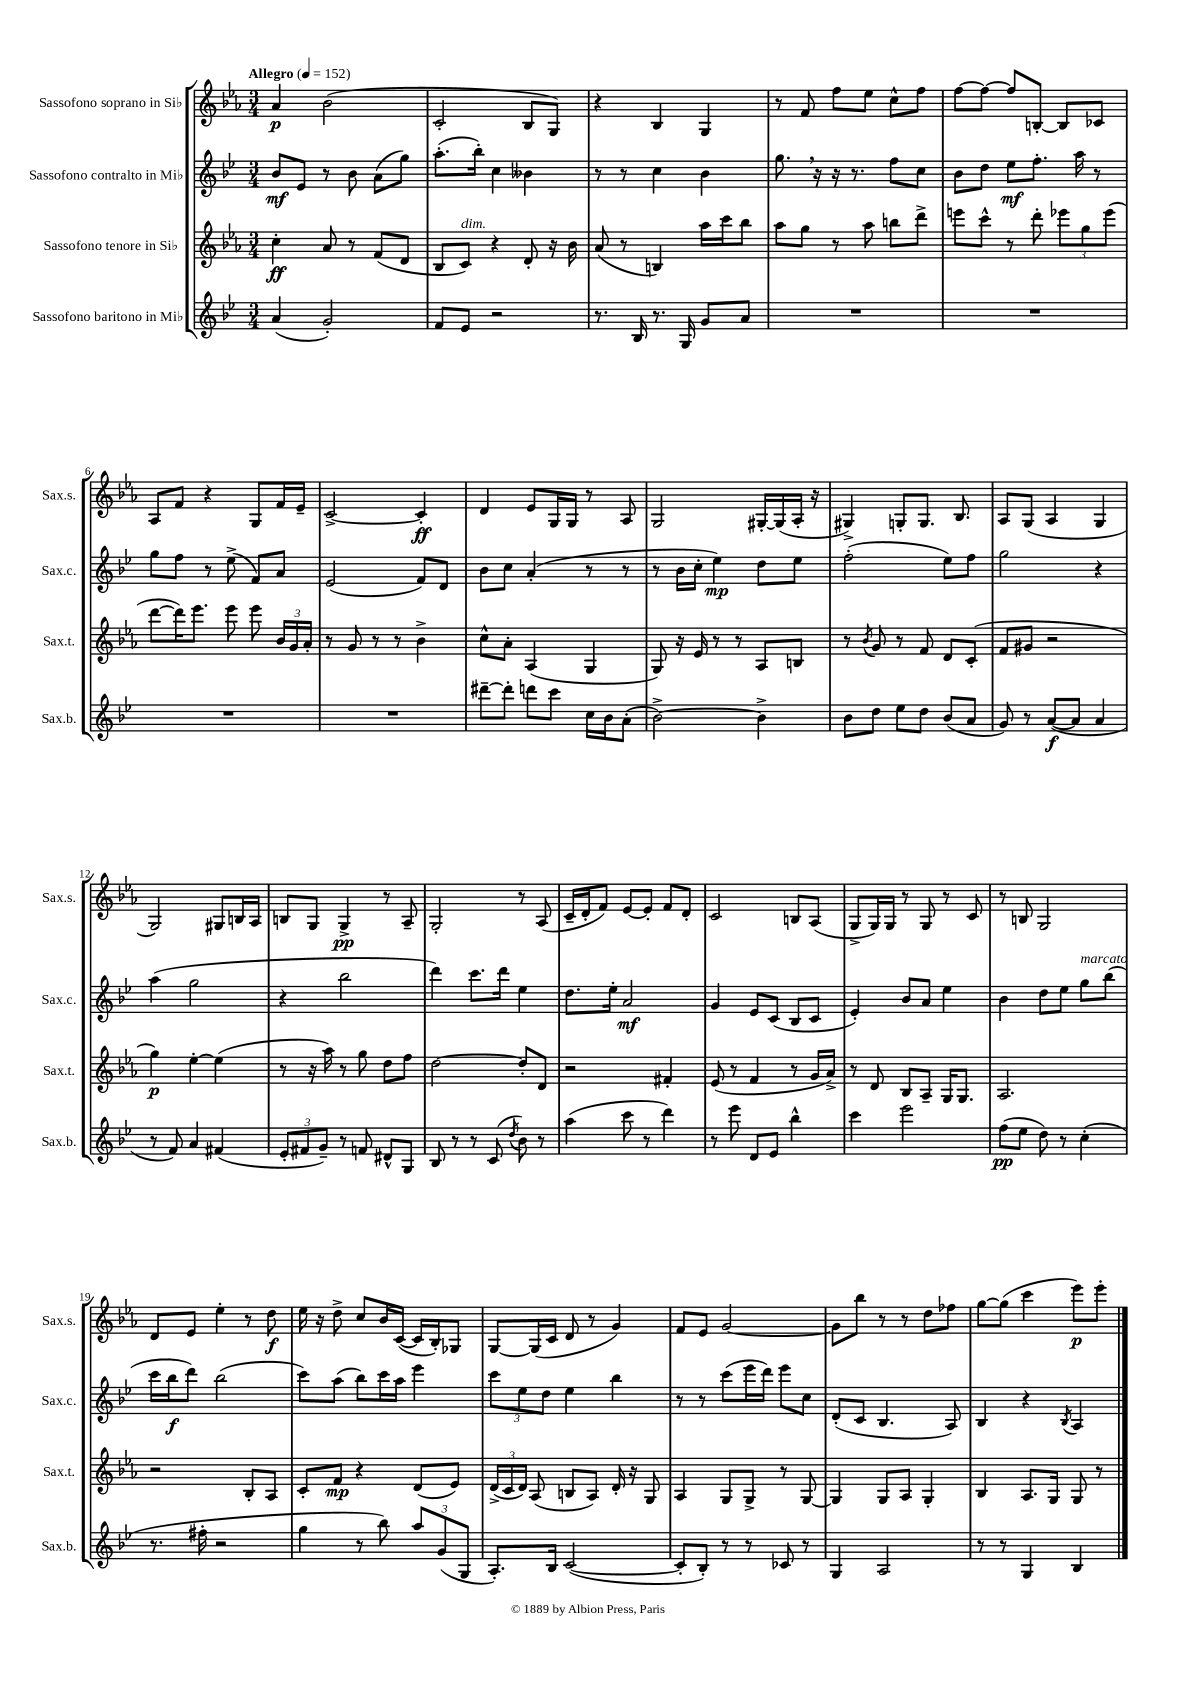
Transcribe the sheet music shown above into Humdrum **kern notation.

**kern	**kern	**kern	**kern
*staff4	*staff3	*staff2	*staff1
*clefG2	*clefG2	*clefG2	*clefG2
*k[b-e-]	*k[b-e-a-]	*k[b-e-]	*k[b-e-a-]
*M3/4	*M3/4	*M3/4	*M3/4
*MM152	*MM152	*MM152	*MM152
(4a	4cc'	8b-	4a-
.	.	8e-	.
2g')	8a-	8r	(2b-
.	8r	8b-	.
.	(8f	(8a	.
.	8d	8gg)	.
=	=	=	=
8f	8B-	(8.aa'	2c'
8e-	8c)	.	.
.	.	16bb-')	.
2r	4r	4cc	.
.	8d'	4b--	8B-
.	16r	.	8G)
.	16b-	.	.
=	=	=	=
8.r	(8a-	8r	4r
.	8r	8r	.
16B-	.	.	.
8.r	4B)	4cc	4B-
16G	.	.	.
8g	16aa-	4b-	4G
.	16ccc	.	.
8a	8bb-	.	.
=	=	=	=
2.r	8aa-	8.gg	8r
.	8gg	.	8f
.	.	16r	.
.	8r	16r	8ff
.	.	8.r	.
.	8aa-	.	8ee-
.	8bb	8ff	8cc^^
.	8ddd^	8cc	8ff
=	=	=	=
2.r	8eee	8b-	[8ff
.	8ccc^^	8dd	8ff_
.	8r	8ee-	8ff]
.	8ddd'	8.ff'	[8B'
.	12eee-	.	8B]
.	.	16aa	.
.	12gg	.	.
.	.	8r	8c-
.	(12eee-	.	.
=	=	=	=
2.r	[8ddd	8gg	8A-
.	16ddd])	8ff	8f
.	8.eee-	.	.
.	.	8r	4r
.	8eee-	(8ee-^	.
.	8eee-	8f)	8G
.	24b-	8a	16f
.	24g	.	.
.	.	.	16e-~
.	24a-'	.	.
=	=	=	=
2.r	8r	(2e-	[2c^
.	8g	.	.
.	8r	.	.
.	8r	.	.
.	4b-^	8f)	4c']
.	.	8d	.
=	=	=	=
[8ddd#~	8cc^^	8b-	4d
8ddd#']	8a-'	8cc	.
8ddd	(4A-	(4a'	8e-
8ccc	.	.	16G
.	.	.	16G
16cc	4G	8r	8r
16b-	.	.	.
(8a'	.	8r	8A-
=	=	=	=
[2b-^)	8G)	8r	2G
.	16r	16b-	.
.	16e-	16cc'	.
.	8r	4ee-)	.
.	8r	.	.
4b-^]	8A-	8dd	[16G#'
.	.	.	(16G#]
.	8B	8ee-	16A-'
.	.	.	16r
=	=	=	=
8b-	8r	(2ff'	4G#^)
.	8qb-	.	.
8dd	8g	.	.
8ee-	8r	.	8G'
8dd	8f	.	8.G
(8b-	8d	8ee-)	.
.	.	.	8.B-
8a	(8c'	8ff	.
=	=	=	=
8g)	8f	2gg	8A-
8r	8g#	.	(8G
([8a	2r	.	4A-
8a]	.	.	.
4a	.	4r	4G
=	=	=	=
8r	4gg)	(4aa	2G)
8f)	.	.	.
4a	[4ee-'	2gg	.
(4f#	(4ee-]	.	8G#
.	.	.	16B
.	.	.	16A-
=	=	=	=
12e-'	8r	4r	8B
12f#	.	.	.
.	16r	.	8G
12g~)	.	.	.
.	16aa-)	.	.
8r	8r	2bb-	4G^
8f	8gg	.	.
8d#^^	8dd	.	8r
8G	8ff	.	8A-~
=	=	=	=
8B-	[2dd	4ddd)	2G'
8r	.	.	.
8r	.	8.ccc	.
(8c	.	.	.
.	.	16ddd	.
8qdd	.	.	.
8b-)	8dd']	4ee-	8r
8r	8d	.	(8A-
=	=	=	=
(4aa	2r	8.dd	16c~
.	.	.	16d'
.	.	.	8f)
.	.	16ee-'	.
8ccc	.	2a	[8e-
8r	.	.	8e-']
4ddd)	4f#'	.	8f
.	.	.	8d'
=	=	=	=
8r	(8e-	4g	2c
8eee-	8r	.	.
8d	4f	8e-	.
8e-	.	(8c	.
4bb-^^	8r	8B-	8B
.	16g	8c	(8A-
.	16a-^)	.	.
=	=	=	=
4ccc	8r	4e-')	8G^
.	8d	.	16G)
.	.	.	16G
2eee-	8B-	8b-	8r
.	8A-~	8a	8G
.	16G	4ee-	8r
.	8.G	.	.
.	.	.	8c
=	=	=	=
(8ff	2.A-	4b-	8r
8ee-	.	.	8B
8dd)	.	8dd	2G
8r	.	8ee-	.
(4cc'	.	8gg	.
.	.	(8bb-	.
=	=	=	=
8.r	2r	16ccc	8d
.	.	16bb-	.
.	.	8ddd)	8e-
16ff#'	.	.	.
2r	.	(2bb-	4ee-'
.	8B-'	.	8r
.	8A-	.	8dd
=	=	=	=
4gg	8c'	8ccc)	16ee-
.	.	.	16r
.	8f	(8aa	8dd^
8r	4r	8bb-)	8cc
8bb-)	.	16ccc	16b-
.	.	16aa	([16c
12aa	(8d	4eee-	16c]
.	.	.	16B-')
(12g	.	.	.
.	8e-)	.	8G-
12G	.	.	.
=	=	=	=
8.A')	(24d^	12ccc	[8G
.	24c	.	.
.	24d)	12ee-	.
.	(8A-	.	(16G]
.	.	12dd	.
16B-	.	.	16c
([2c	8B	4ee-	8d
.	8A-)	.	8r
.	16d'	4bb-	4g)
.	16r	.	.
.	8G	.	.
=	=	=	=
8c']	4A-	8r	8f
8B-')	.	8r	8e-
8r	8G	(8ccc	[2g
8r	8G^	16eee-	.
.	.	16ddd)	.
8c-	8r	8eee-	.
8r	[8G	8cc	.
=	=	=	=
4G	4G]	(8d'	8g]
.	.	8c	8bb-
2A	8G	4.B-	8r
.	8A-	.	8r
.	4G'	.	8dd
.	.	8A)	8ff-
=	=	=	=
8r	4B-	4B-	[8gg
8r	.	.	(8gg]
4G	8.A-	4r	4ccc
.	16G	.	.
.	.	8qB-	.
4B-	8G	4A	8eee-)
.	8r	.	8eee-'
==	==	==	==
*-	*-	*-	*-
